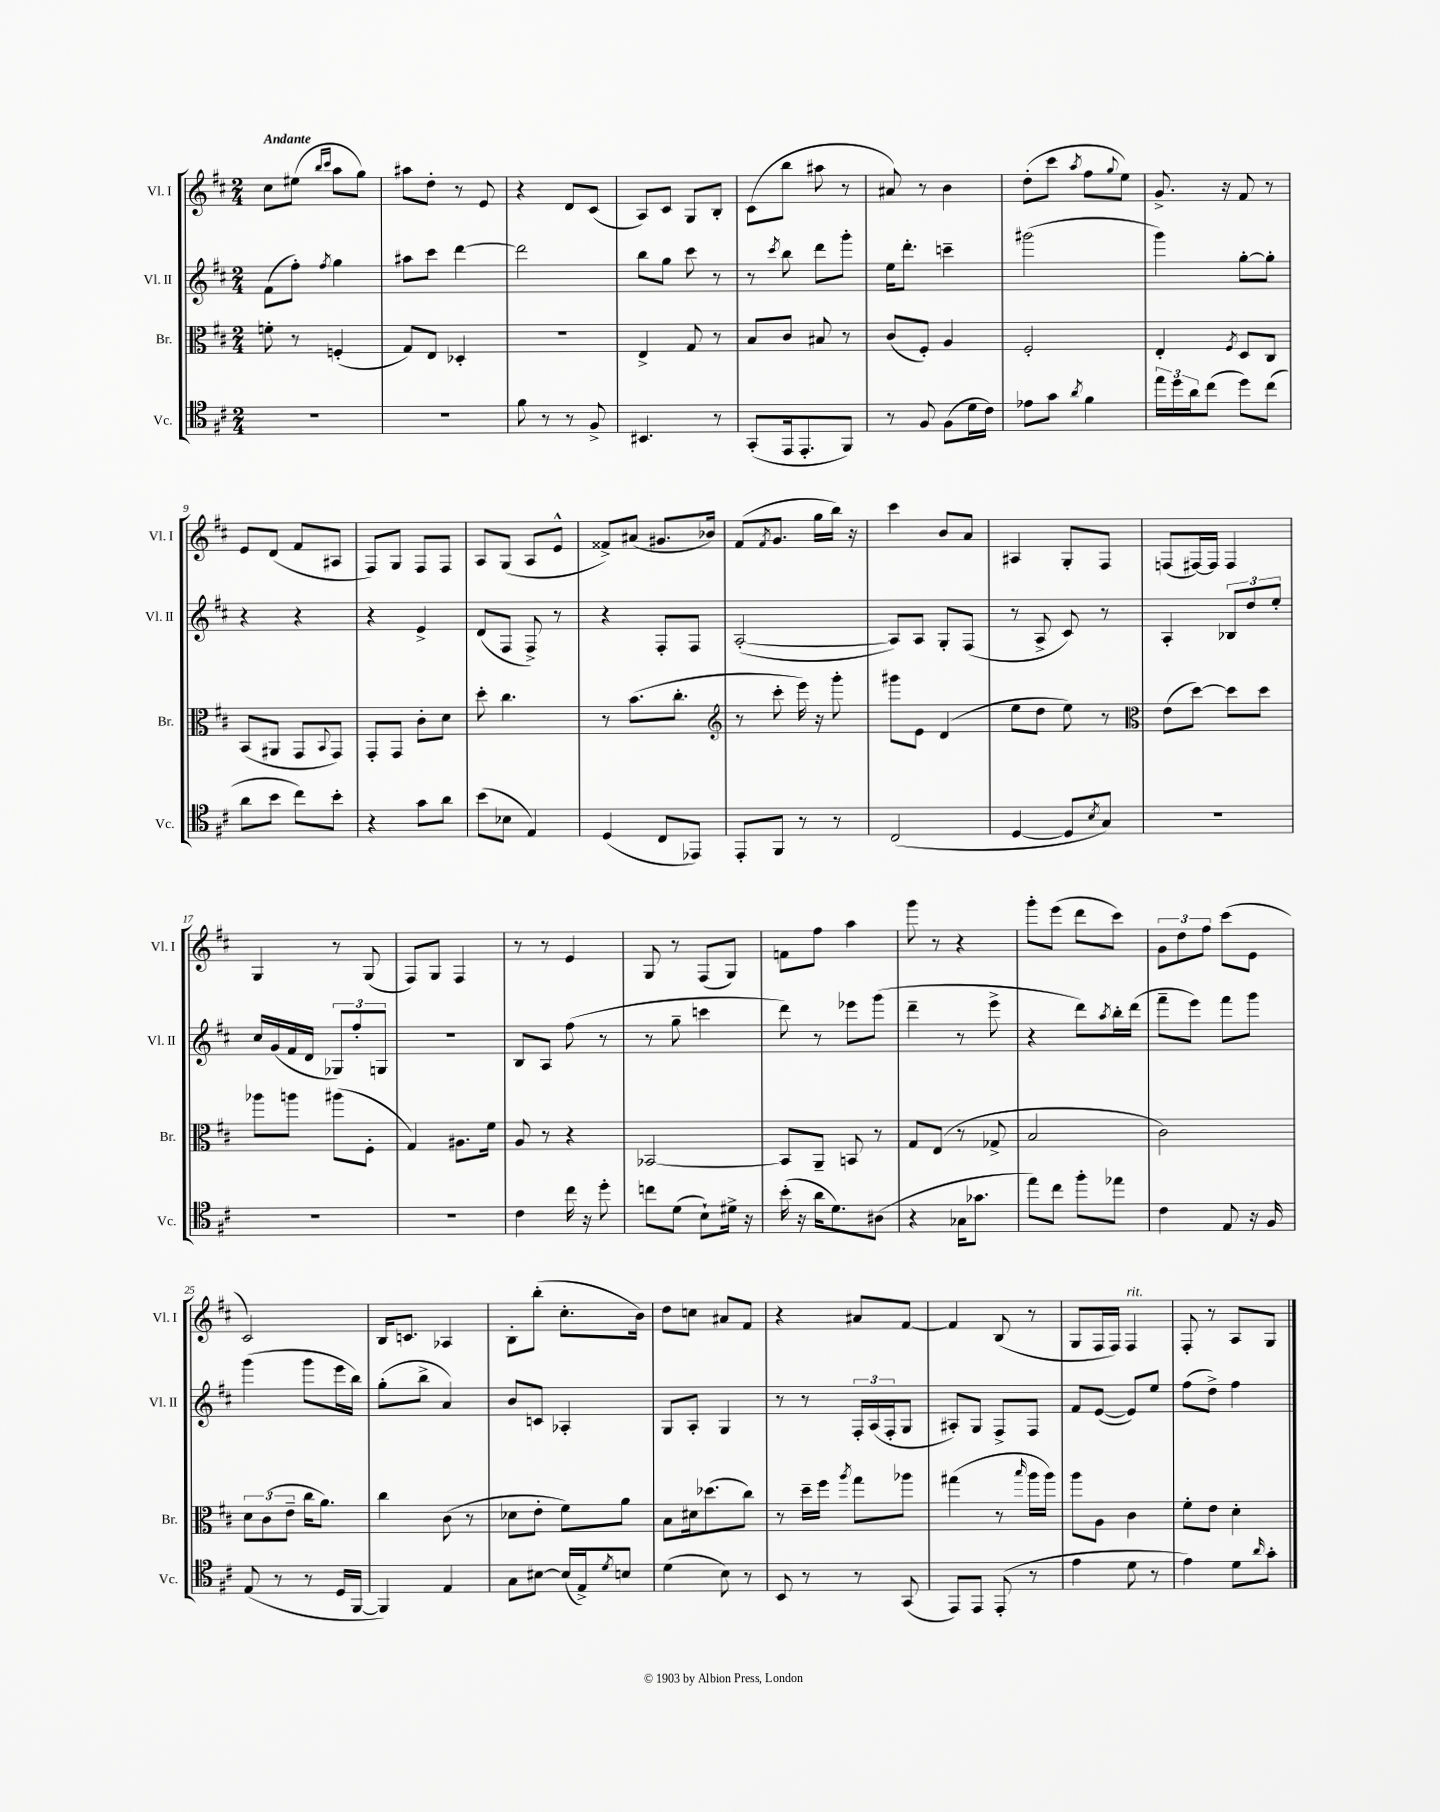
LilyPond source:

<<
\new StaffGroup <<
\new Staff = "s0" \with { instrumentName = "Vl. I" shortInstrumentName = "Vl. I" } {
    \clef treble \key d \major \numericTimeSignature \time 2/4 \tempo "Andante"
    cis''8 eis''8( \grace { b''16 cis'''16 } a''8 g''8) |
    ais''8 d''8-. r8 e'8 |
    r4 d'8 cis'8( |
    a8) cis'8 g8 b8-. |
    cis'8( b''8 ais''8 r8 |
    ais'8) r8 b'4 |
    d''8-.( cis'''8 \acciaccatura { a''8 } fis''8 \appoggiatura { g''8 } e''8) |
    g'8.-> r16 fis'8 r8 |
    e'8 d'8( fis'8 ais8 |
    fis8) g8 fis8 fis8 |
    a8 g8( a8 e'8-^ |
    fisis'8->) ais'8( gis'8. bes'16) |
    fis'8( \acciaccatura { fis'8 } g'8. g''16 b''16) r16 |
    cis'''4 b'8 a'8 |
    ais4 g8-. fis8 |
    f8( fis16~) fis16 fis4 |
    g4 r8 g8( |
    fis8) g8 fis4 |
    r8 r8 e'4 |
    g8 r8 fis8( g8) |
    f'8 fis''8 a''4 |
    g'''8 r8 r4 |
    g'''8-. e'''8( d'''8 cis'''8) |
    \tuplet 3/2 { g'8 d''8 fis''8 } cis'''8( e'8 |
    cis'2) |
    b16 c'8. aes4 |
    b8-. b''8-.( cis''8.-. b'16) |
    d''8 c''8 ais'8 fis'8 |
    r4 ais'8 fis'8~ |
    fis'4 b8( r8 |
    g8 fis16 fis16) fis4^\markup { \italic "rit." } |
    fis8-. r8 a8 g8 \bar "|." |
}
\new Staff = "s1" \with { instrumentName = "Vl. II" shortInstrumentName = "Vl. II" } {
    \clef treble \key d \major \numericTimeSignature \time 2/4
    fis'8( fis''8-.) \acciaccatura { fis''8 } g''4 |
    ais''8 cis'''8 d'''4~ |
    d'''2 |
    b''8 g''8 cis'''8 r8 |
    r8 \acciaccatura { cis'''8 } b''8 d'''8 g'''8-. |
    e''16 d'''8.-. c'''4-- |
    gis'''2( |
    g'''4) g''8~-. g''8-. |
    r4 r4 |
    r4 e'4-> |
    d'8( fis8 fis8->) r8 |
    r4 fis8-. fis8 |
    a2~-.( |
    a8) a8 g8-. fis8( |
    r8 a8-> cis'8) r8 |
    a4-. \tuplet 3/2 { bes8 d''8 e''8-. } |
    cis''16 g'16( fis'16 d'16 \tuplet 3/2 { ges8) fis''8-. g8 } |
    R2 |
    b8 a8 fis''8( r8 |
    r8 g''8-- c'''4 |
    d'''8) r8 ees'''8 g'''8( |
    d'''4-- r8 e'''8-> |
    r4 d'''8) \acciaccatura { a''8 } b''16-. d'''16( |
    fis'''8-- e'''8) fis'''8 g'''8 |
    g'''4( g'''8 e'''16 b''16) |
    g''8-.( b''8-> a'4) |
    b'8 c'8 aes4-. |
    g8 a8-. g4 |
    r8 r8 \tuplet 3/2 { fis16-. a16( fis16-. } g8 |
    ais8-.) g8 fis8-> fis8 |
    fis'8 e'8~( e'8) e''8 |
    fis''8( d''8->) fis''4 \bar "|." |
}
\new Staff = "s2" \with { instrumentName = "Br." shortInstrumentName = "Br." } {
    \clef alto \key d \major \numericTimeSignature \time 2/4
    f'8-. r8 f4-.( |
    g8) e8 des4-. |
    R2 |
    e4-> g8 r8 |
    b8 cis'8 bis8 r8 |
    cis'8( fis8-.) a4 |
    fis2-. |
    e4-. \acciaccatura { fis8 } d8 cis8 |
    b,8( ais,8 g,8 \appoggiatura { b,8 } g,8) |
    g,8-. g,8 cis'8-. d'8 |
    d''8-. cis''4. |
    r8 b'8.( cis''8.-. |
    \clef treble r8 cis'''8-. e'''16) r16 g'''8-. |
    gis'''8 e'8 d'4( |
    e''8 d''8 e''8) r8 |
    \clef alto e'8( d''8~) d''8 d''8 |
    aes''8 a''8 ais''8( fis8-. |
    g4) ais8. fis'16 |
    a8 r8 r4 |
    bes,2~ |
    bes,8 a,8-- b,8 r8 |
    g8 e8( r8 ges8-> |
    b2 |
    cis'2) |
    \tuplet 3/2 { d'8 cis'8( e'8-- } cis''16 a'8.) |
    cis''4 cis'8( r8 |
    des'8 e'8-. fis'8) a'8 |
    b8 dis'16 des''8.( cis''8) |
    r8 d''16-- fis''16 \acciaccatura { a''8 } g''8 aes''8 |
    gis''4( r8 \grace { b''16 } a''16 a''16) |
    a''8 a8 cis'4 |
    fis'8-. e'8 d'4-. \bar "|." |
}
\new Staff = "s3" \with { instrumentName = "Vc." shortInstrumentName = "Vc." } {
    \clef tenor \key d \major \numericTimeSignature \time 2/4
    r2 |
    r2 |
    fis'8 r8 r8 fis8-> |
    bis,4. r8 |
    g,8-.( e,16 e,8.-. fis,8) |
    r8 fis8 fis8( d'16 cis'16) |
    ees'8 g'8 \acciaccatura { a'8 } fis'4 |
    \tuplet 3/2 { e''16 d''16 a'16 } cis''8( d''8) cis''8( |
    a'8 b'8 cis''8) b'8-. |
    r4 g'8 a'8 |
    b'8( bes8 e4) |
    d4( cis8 ees,8) |
    e,8-. fis,8 r8 r8 |
    cis2( |
    d4~ d8 \acciaccatura { b8 } g8) |
    R2 |
    R2 |
    R2 |
    cis'4 cis''16 r16 d''8-. |
    c''8 d'8( b8-!) dis'16-> r16 |
    b'16-.( r16 a'16 d'8.) ais8( |
    r4 ges16 ges'8. |
    e''8) cis''8 fis''8-. ees''8 |
    cis'4 e8 r16 fis16 |
    e8( r8 r8 d16 fis,16~ |
    fis,4) e4 |
    g8 bis8~ bis16( e16->) \acciaccatura { d'8 } b8 |
    d'4( b8) r8 |
    b,8 r8 r8 g,8( |
    e,8) e,8 e,8-.( r8 |
    e'4 d'8 r8 |
    e'4) d'8 \grace { a'16 } g'8-. \bar "|." |
}
>>
>>
